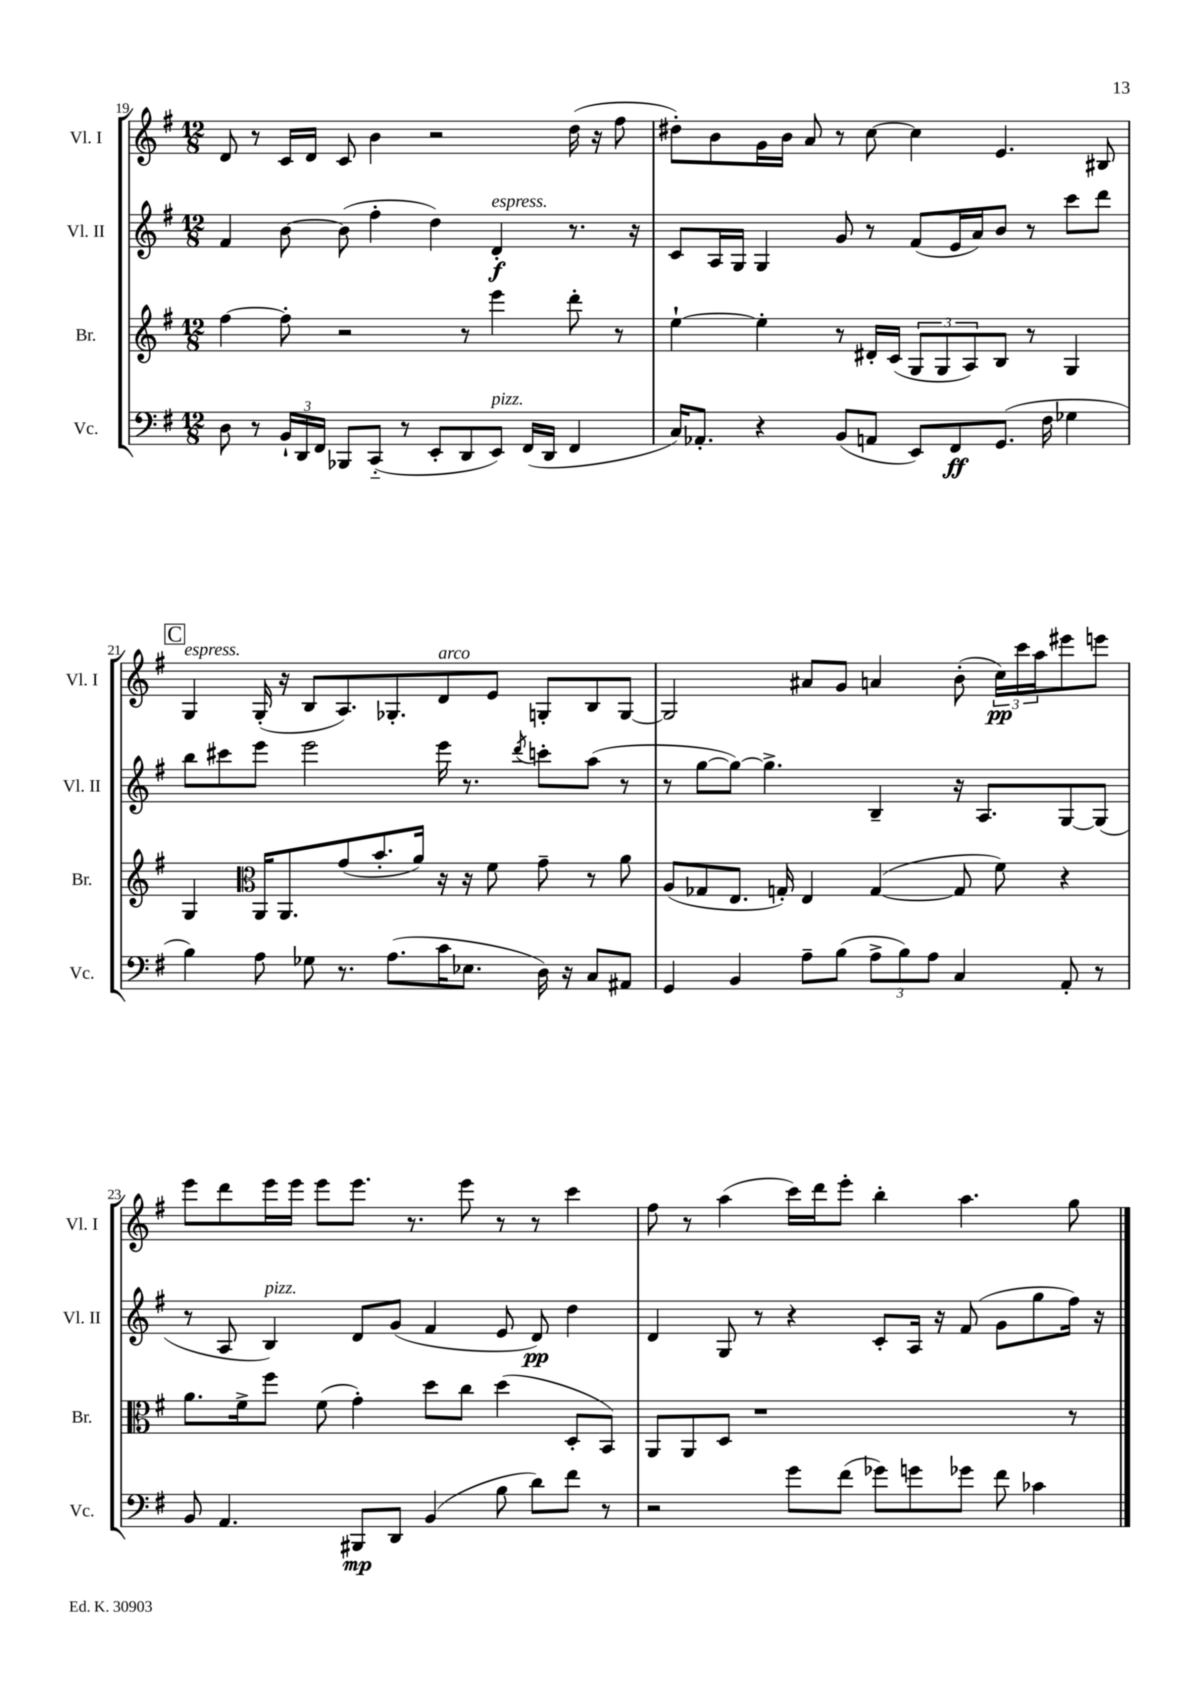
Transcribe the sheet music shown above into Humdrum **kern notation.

**kern	**kern	**kern	**kern
*staff4	*staff3	*staff2	*staff1
*clefF4	*clefG2	*clefG2	*clefG2
*k[f#]	*k[f#]	*k[f#]	*k[f#]
*M12/8	*M12/8	*M12/8	*M12/8
8D\	[4ff#\	4f#/	8d/
8r	.	.	8r
24BB`/LL	8ff#'\]	[8b\	16c/LL
24DD/	.	.	.
.	.	.	16d/JJ
24FF#/JJ	.	.	.
8BBB-/L	2r	(8b\]	8c/
(8CC'~/J	.	4ff#'\	4b\
8r	.	.	.
8EE'/L	.	4dd\)	2r
8DD/	8r	.	.
8EE/J)	4eee\	4d'/	.
(16FF#/LL	.	.	.
16DD/JJ	.	.	.
4FF#/	8ddd'\	8.r	(16dd\
.	.	.	16r
.	8r	.	8ff#\
.	.	16r	.
=	=	=	=
16C/LK)	[4ee`\	8c/L	8dd#'\L)
8.AA-'/J	.	.	.
.	.	16A/L	8b\
.	.	16G/JJ	.
4r	4ee'\]	4G/	16g\L
.	.	.	16b\JJ
.	.	.	8a/
(8BB/L	8r	8g/	8r
8AA/J	16d#'/LL	8r	[8cc\
.	(16c/JJ	.	.
8EE/L)	12G/L	(8f#/L	4cc\]
.	12G/	.	.
8FF#/	.	16e/L	.
.	12A/)	.	.
.	.	16a/J)	.
(8.GG/J	8B/J	8b/J	4.e/
.	8r	8r	.
16F#\	.	.	.
4G-\	4G/	8ccc\L	.
.	.	8ddd\J	8B#/
=	=	=	=
4B\)	4G/	8bb\L	4G/
.	.	8ccc#\	.
*	*clefC3	*	*
8A\	16AA/LK	8eee\J	(16G'/
.	8.AA/	.	16r
8G-\	.	2eee\	8B/L
8.r	(8g/	.	8.A/)
.	8.b'/	.	.
(8.A\L	.	.	8.G-'/
.	16a/Jk)	.	.
16c\K	16r	16eee\	8d/
8.E-\J	16r	8.r	.
.	8f#\	.	8e/J
.	.	8qddd/	.
16D\)	8g~\	8ccc'\L	8G'/L
16r	.	.	.
8C/L	8r	(8aa\J	8B/
8AA#/J	8a\	8r	[8G/J
=	=	=	=
4GG/	(8A/L	8r	2G/]
.	8G-/	[8gg\L	.
4BB/	8.E/J	8gg\_J)	.
.	.	4.gg^\]	.
.	16G'/)	.	.
8A~\L	4E/	.	8a#/L
(8B\J	.	.	8g/J
12A^\L	([4G/	4B~/	4a/
12B\)	.	.	.
12A\J	.	.	.
4C/	8G/]	16r	(8b'\
.	.	8.A/L	.
.	8f#\)	.	24cc\LL)
.	.	.	24ccc\
.	.	.	24aa\J
8AA'/	4r	[8G/	8eee#\
8r	.	(8G/]J	8eee\J
=	=	=	=
8BB/	8.a\L	8r	8eee\L
4.AA/	.	8A/	8ddd\
.	16f#^\k	.	.
.	8ff#\J	4B/)	16eee\L
.	.	.	16eee\JJ
.	(8f#\	.	8eee\L
8BBB#/L	4g'\)	8d/L	8.eee\J
8DD/J	.	(8g/J	.
.	.	.	8.r
(4BB/	8dd\L	4f#/	.
.	8cc\J	.	8eee\
8B\	(4dd\	8e/	8r
8d\L)	.	8d/)	8r
8f#\J	8D'/L	4dd\	4ccc\
8r	8BB/J)	.	.
=	=	=	=
2r	8AA/L	4d/	8ff#\
.	8AA/	.	8r
.	8D/J	8G/	(4aa\
.	1r	8r	.
8g\L	.	4r	16ccc\LL)
.	.	.	16ddd\J
(8f#\J	.	.	8eee'\J
8g-\L)	.	8c'/L	4bb'\
8g\	.	16A/Jk	.
.	.	16r	.
8g-\J	.	(8f#/	4.aa\
8f#\	.	8g\L	.
4c-\	.	8gg\	.
.	8r	16ff#\Jk)	8gg\
.	.	16r	.
==	==	==	==
*-	*-	*-	*-
